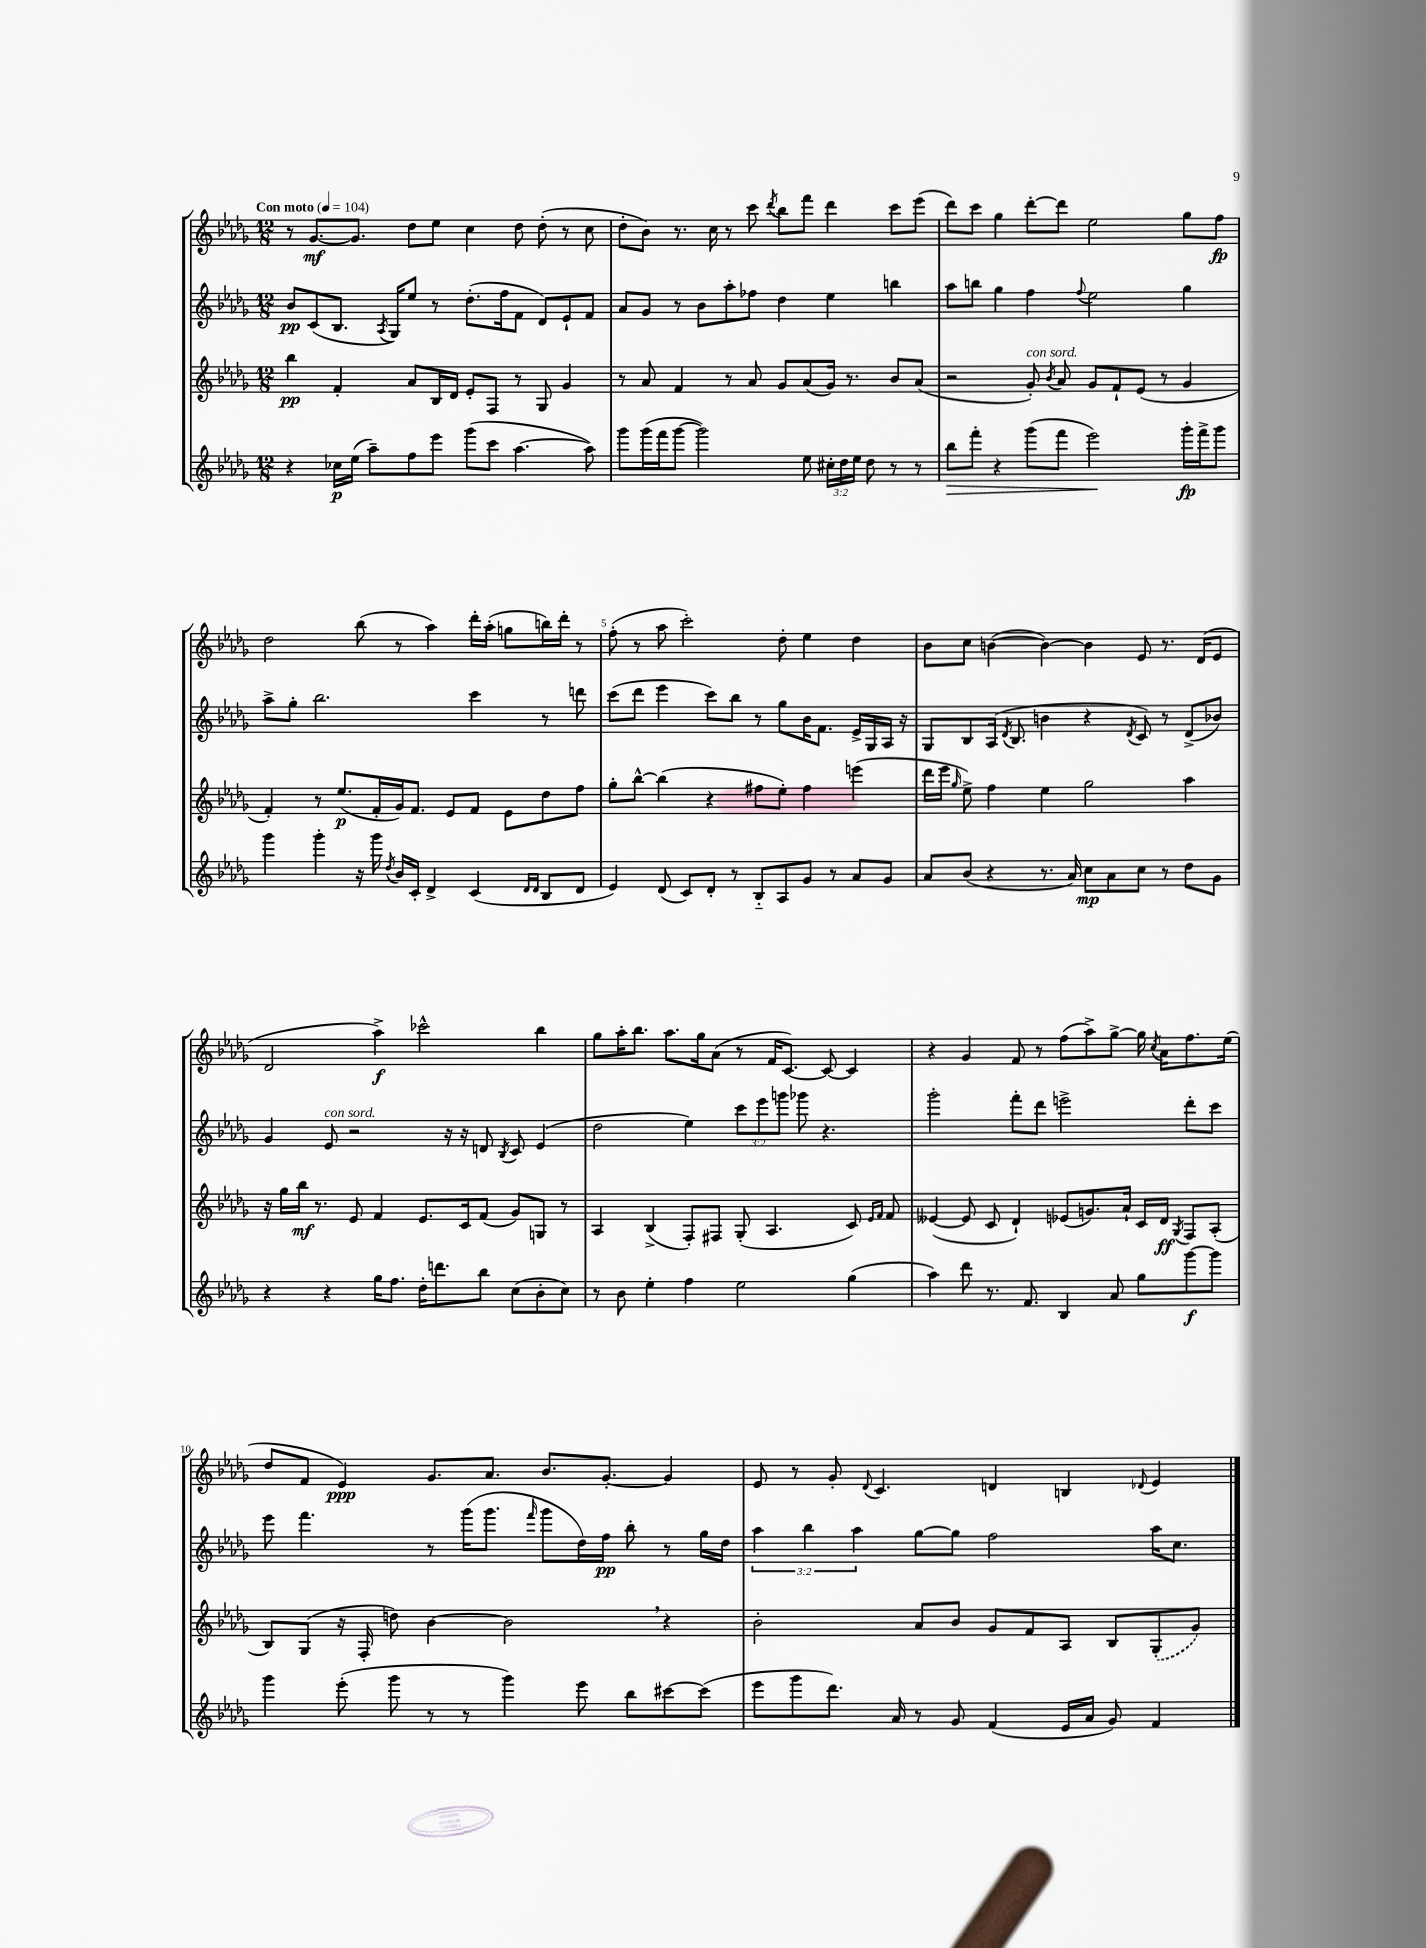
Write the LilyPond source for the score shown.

<<
\new StaffGroup <<
\new Staff = "s0" {
    \clef treble \key des \major \numericTimeSignature \time 12/8 \tempo "Con moto" 4 = 104
    \autoBeamOff r8 ges'8.[~\mf ges'8.] des''8[ ees''8] c''4 des''8 des''8-.( r8 c''8 |
    des''8[-. bes'8]) r8. c''16 r8 c'''8 \acciaccatura { des'''8 } bes''8[ f'''8] des'''4 c'''8[ ees'''8]( |
    des'''8[) c'''8] ges''4 des'''8[~-. des'''8] ees''2 ges''8[ f''8]\fp |
    des''2 bes''8( r8 aes''4) des'''16[-. aes''16]-.( g''8[ b''16) des'''16]-. r8 |
    f''8-.( r8 aes''8 c'''2-.) des''8-. ees''4 des''4 |
    bes'8[ c''8] b'4~( b'4~) b'4 ees'8 r8. des'16[( ees'8] |
    des'2 aes''4->\f) ces'''2-^ bes''4 |
    ges''8[ aes''16-. bes''8.] aes''8.[ ges''16 aes'8]( r8 f'16[ c'8.]~) c'8~ c'4 |
    r4 ges'4 f'8 r8 f''8[( aes''8->) ges''8]~-> ges''16 \acciaccatura { c''8 } aes'16[ f''8. ees''16]( |
    des''8[ f'8] ees'4\ppp) ges'8.[ aes'8.] bes'8.[ ges'8.]~-. ges'4 |
    ees'8 r8 ges'8-. \appoggiatura { des'8 } c'4. d'4 b4 \appoggiatura { des'8 } ees'4 \bar "|." |
}
\new Staff = "s1" {
    \clef treble \key des \major \numericTimeSignature \time 12/8 \override Staff.TupletNumber.text = #tuplet-number::calc-fraction-text
    \autoBeamOff bes'8[\pp c'8( bes8.] \acciaccatura { aes8 } ges16[) ees''8] r8 des''8.[-.( f''16 f'8] des'8[) ees'8-! f'8] |
    aes'8[ ges'8] r8 bes'8[ aes''8-. fes''8] des''4 ees''4 b''4 |
    aes''8[ b''8] ges''4 f''4 \appoggiatura { f''8 } ees''2 ges''4 |
    aes''8[-> ges''8]-. bes''2. c'''4 r8 d'''8 |
    c'''8[( des'''8] ees'''4 c'''8[) bes''8] r8 ges''8[ bes'16 f'8.] ees'16[-> ges16 aes16] r16 |
    ges8[ bes8 aes16]( \acciaccatura { des'8 } bes8. b'4 r4 \acciaccatura { des'8 } c'8) r8 des'8[->( bes'8]) |
    ges'4 ees'8^\markup { \italic "con sord." } r2 r16 r16 d'8 \acciaccatura { bes8 } c'8 ees'4( |
    des''2 ees''4) \tuplet 3/2 { c'''8[ ees'''8 g'''8] } ges'''8 r4. |
    ges'''2-. f'''8[-. des'''8] e'''2-> des'''8[-. c'''8] |
    ees'''8 f'''4. r8 ges'''16[( ges'''8.] \grace { f'''16 } ges'''8[ des''16) f''16]\pp bes''8-. r8 ges''16[ des''16] |
    \tuplet 3/2 { aes''4 bes''4 aes''4 } ges''8[~ ges''8] f''2 aes''16[ c''8.] \bar "|." |
}
\new Staff = "s2" {
    \clef treble \key des \major \numericTimeSignature \time 12/8
    \autoBeamOff bes''4\pp f'4-. aes'8[ bes16 des'16] ees'8[-. f8] r8 ges8 ges'4 |
    r8 aes'8 f'4 r8 aes'8 ges'8[ aes'8( ges'16]) r8. bes'8[ aes'8]( |
    r2 ges'8-.^\markup { \italic "con sord." }) \acciaccatura { bes'8 } aes'8 ges'8[ f'8-! ees'8]( r8 ges'4 |
    f'4-.) r8 ees''8.[\p( f'16-. ges'16) f'8.] ees'8[ f'8] ees'8[ des''8 f''8] |
    ges''8[-. bes''8]~-^ bes''4( r4 fis''8[ ees''8]-.) fis''4 e'''4( |
    des'''16[ ees'''16] \grace { ges''16 } ees''8->) f''4 ees''4 ges''2 aes''4 |
    r16 ges''16[ bes''16]\mf r8. ees'8 f'4 ees'8.[ c'16 f'8]( ges'8[) g8] r8 |
    aes4 bes4->( f8[-.) fis8] ges8-.( aes4. c'8) \grace { ees'16[ f'16] } f'8 |
    eeses'4~( eeses'8 c'8 des'4-!) ees'8[( g'8.) aes'16]-! c'16[ des'16]\ff \acciaccatura { ges8 } f8[ aes8]-.( |
    bes8[) ges8]( r16 f16-. d''8) bes'4~ bes'2 \breathe r4 |
    bes'2-. aes'8[ bes'8] ges'8[ f'8 aes8] bes8[ \once \slurDashed ges8-.( ges'8]) \bar "|." |
}
\new Staff = "s3" {
    \clef treble \key des \major \numericTimeSignature \time 12/8 \override Staff.TupletNumber.text = #tuplet-number::calc-fraction-text
    \autoBeamOff r4 ces''16[\p ees''16]( aes''8[--) f''8 ees'''8] ges'''8[( c'''8] aes''4.~ aes''8) |
    ges'''8[ ges'''16( f'''16 ges'''8]~ ges'''2) ees''8 \tuplet 3/2 { cis''16[-. des''16 ees''16] } des''8 r8 r8 |
    bes''8[\> f'''8]-. r4 ges'''8[( f'''8] ees'''2\!) ges'''16[-.\fp f'''16-> ges'''8] |
    ges'''4 ges'''4-. r16 ges'''16 \acciaccatura { des''8 } bes'16[ c'16]-. des'4-> c'4( \grace { des'16[ des'16] } bes8[ des'8] |
    ees'4) des'8( c'8[) des'8]-. r8 bes8[-_ aes8 ges'8] r8 aes'8[ ges'8] |
    aes'8[ bes'8]( r4 r8. aes'16) c''8[\mp aes'8 c''8] r8 des''8[ ges'8] |
    r4 r4 ges''16[ f''8.] des''16[-. d'''8. bes''8] c''8[( bes'8-. c''8]) |
    r8 bes'8 ees''4-. f''4 ees''2 ges''4( |
    aes''4) des'''8 r8. f'8. bes4 aes'8 ges''8[ ges'''8~\f ges'''8] |
    ges'''4 ees'''8-.( ges'''8 r8 r8 ges'''4) ees'''8 bes''8[ cis'''8~ cis'''8]( |
    ees'''8[ ges'''8 des'''8.]) aes'16 r8 ges'8 f'4( ees'16[ aes'16] ges'8) f'4 \bar "|." |
}
>>
>>
\layout { \context { \Score \override BarNumber.break-visibility = ##(#f #t #t) barNumberVisibility = #(every-nth-bar-number-visible 5) } }
